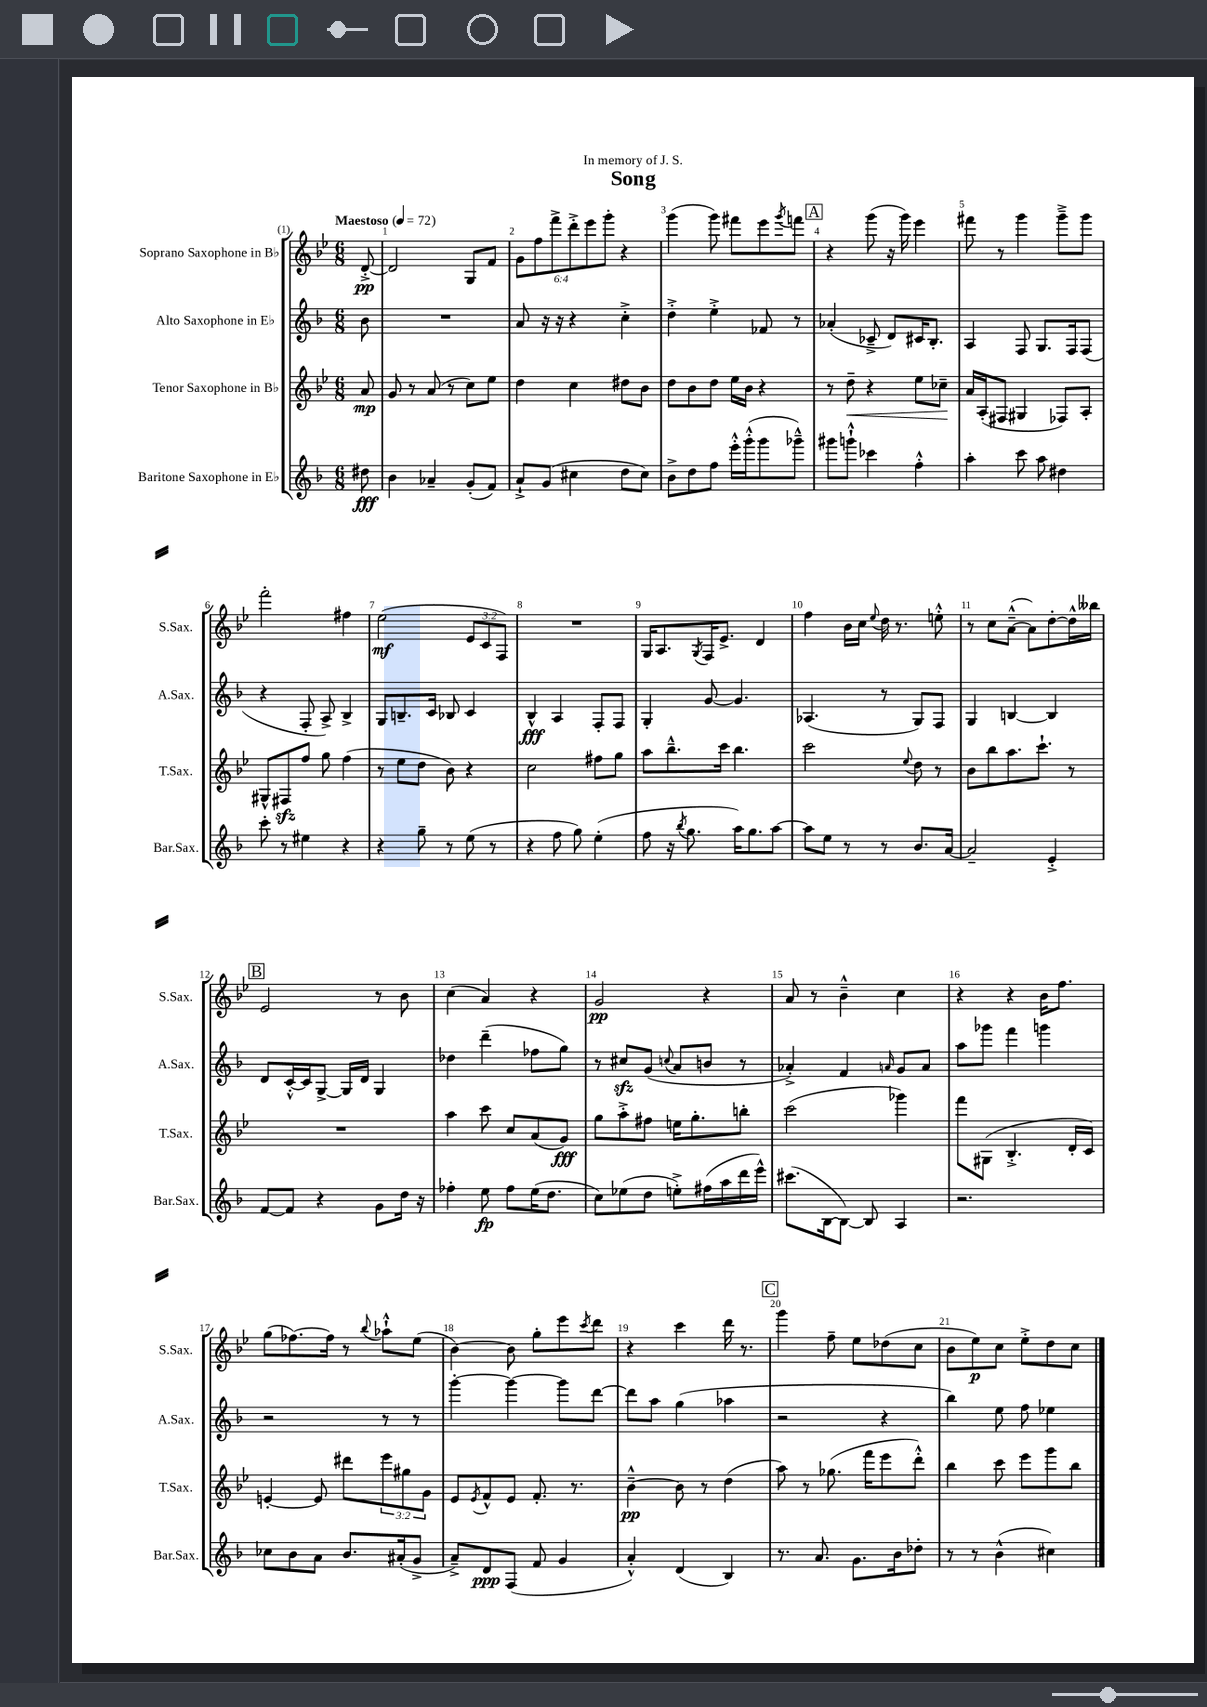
\header { title = "Song" dedication = "In memory of J. S." }
<<
\new StaffGroup <<
\new Staff = "s0" \with { instrumentName = "Soprano Saxophone in Bb" shortInstrumentName = "S.Sax." } {
    \clef treble \key bes \major \numericTimeSignature \time 6/8 \override Staff.TupletNumber.text = #tuplet-number::calc-fraction-text \partial 8 \tempo "Maestoso" 4 = 72
    d'8~-.->\pp |
    d'2 g8 f'8 |
    \tuplet 6/4 { g'8 f''8 f'''8-> d'''8-.-> ees'''8 g'''8-. } r4 |
    g'''4( g'''8) fis'''8 ees'''8 \acciaccatura { g'''8 } f'''8 |
    \mark \markup { \box "A" } r4 g'''8( r16 g'''16) ees'''4 |
    fis'''8 r8 g'''4 g'''8---> g'''8 |
    f'''2-. fis''4 |
    ees''2\mf( \tuplet 3/2 { ees'8 c'8 f8) } |
    R2. |
    g16 a8. \acciaccatura { g8 } f16 ees'8.-> d'4 |
    f''4 bes'16 c''16 \appoggiatura { ees''8 } d''16 r8. e''8-.-^ |
    r8 c''8 a'8~---^( a'8) d''8~-. d''16-^ beses''16 |
    \mark \markup { \box "B" } ees'2 r8 bes'8 |
    c''4( a'4) r4 |
    g'2\pp r4 |
    a'8 r8 bes'4---^ c''4 |
    r4 r4 bes'16 f''8. |
    g''8( fes''8.~) fes''16 r8 \appoggiatura { bes''8 } aes''8-!-^ ees''8( |
    bes'4~) bes'8 g''8-. ees'''8 \acciaccatura { c'''8 } d'''8 |
    r4 c'''4 d'''16 r8. |
    \mark \markup { \box "C" } g'''4 f''8-- ees''8 des''8( c''8 |
    bes'8 ees''8\p) c''8 ees''8-.-> d''8 c''8 \bar "|." |
}
\new Staff = "s1" \with { instrumentName = "Alto Saxophone in Eb" shortInstrumentName = "A.Sax." } {
    \clef treble \key f \major \numericTimeSignature \time 6/8 \partial 8
    bes'8 |
    R2. |
    a'8 r16 r16 r4 c''4-.-> |
    d''4-.-> e''4-.-> fes'8 r8 |
    \mark \markup { \box "A" } aes'4-.( ces'8---> d'8) cis'16 bes8.-. |
    a4 f8 g8. f16 f8( |
    r4 f8-. a8->) bes4-> |
    g8 b8.-- c'16 bes8 c'4 |
    bes4-^\fff a4 f8-. f8 |
    g4-. g'8~ g'4. |
    aes4.( r8 g8) f8 |
    g4 b4~ b4 |
    \mark \markup { \box "B" } d'8 c'16~-.-^ c'16 g8~-> g16 d'16 g4 |
    des''4 d'''4--( fes''8 g''8) |
    r8 cis''8\sfz g'8( \appoggiatura { c''8 } a'8 b'8 r8 |
    aes'4-.->) f'4 \grace { a'16 } g'8 a'8 |
    a''8 ges'''8 f'''4 g'''4 |
    r2 r8 r8 |
    g'''4~-. g'''4~ g'''8 d'''8~ |
    d'''8 a''8 g''4( aes''4 |
    \mark \markup { \box "C" } r2 r4 |
    bes''4) e''8 f''8 ees''4 \bar "|." |
}
\new Staff = "s2" \with { instrumentName = "Tenor Saxophone in Bb" shortInstrumentName = "T.Sax." } {
    \clef treble \key bes \major \numericTimeSignature \time 6/8 \override Staff.TupletNumber.text = #tuplet-number::calc-fraction-text \partial 8
    a'8\mp |
    g'8 r8 a'8( r8 c''8) ees''8 |
    d''4 c''4 dis''8 bes'8 |
    d''8 bes'8 d''8 ees''16 bes'16 r4 |
    \mark \markup { \box "A" } r8 d''8--\< r4 ees''8 ces''8--\! |
    a'16 a16-.( fis8 gis4 fes8) a8-. |
    gis8-^ fis8\sfz f''8 g''8 f''4( |
    r8 ees''8 d''8 bes'8) r4 |
    c''2 fis''8 g''8 |
    a''8 bes''8.---^ c'''16 bes''4. |
    c'''2 \appoggiatura { ees''8 } d''8 r8 |
    bes'8 bes''8 a''8. c'''8.-! r8 |
    \mark \markup { \box "B" } R2. |
    a''4 c'''8 c''8 a'8( g'8\fff) |
    g''8 a''8-.-> fis''8 e''16 g''8.-. b''8-. |
    c'''2( ges'''4) |
    f'''8 gis8( bes4.-.-> d'16-. c'16) |
    e'4~-. e'8 dis'''8 \tuplet 3/2 { ees'''8 gis''8 g'8 } |
    ees'8 \acciaccatura { ees'8 } f'8-^ ees'8 f'8.-. r8. |
    bes'4~---^\pp bes'8 r8 d''4( |
    \mark \markup { \box "C" } a''8) r8 ges''8.( f'''16 ees'''8 d'''8-.-^) |
    bes''4 c'''8 ees'''8 g'''8 bes''8 \bar "|." |
}
\new Staff = "s3" \with { instrumentName = "Baritone Saxophone in Eb" shortInstrumentName = "Bar.Sax." } {
    \clef treble \key f \major \numericTimeSignature \time 6/8 \partial 8
    dis''8\fff |
    bes'4 aes'4-- g'8-.( f'8) |
    a'8-!-> g'8( cis''4 d''8 cis''8) |
    bes'8-> d''8 f''8 e'''16-.-^ g'''16-.-^( g'''8 ges'''8---^) |
    \mark \markup { \box "A" } gis'''8 g'''8-!-^ ces'''4 f''4-.-^ |
    a''4-. c'''8 a''8 dis''4 |
    c'''8-. r8 eis''4 r4 |
    r4 g''8-- r8 e''8( r8 |
    r4 f''8 g''8) e''4-.( |
    f''8 r16 \acciaccatura { bes''8 } g''8. a''16) g''8. a''8~ |
    a''8 e''8 r8 r8 bes'8. a'16~ |
    a'2-- e'4-.-> |
    \mark \markup { \box "B" } f'8~ f'8 r4 g'8 d''16 r16 |
    fes''4-. e''8\fp fes''8 e''16( d''8. |
    c''8) ees''8( d''8 e''8-.->) fis''16( a''16 d'''16 e'''16-^) |
    cis'''8.( bes16~ bes8~) bes8 a4 |
    r2. |
    ces''8 bes'8 a'8 bes'8. ais'16-.( g'8-> |
    a'8--->) d'8\ppp f8( f'8 g'4 |
    a'4-.-^) d'4( bes4) |
    \mark \markup { \box "C" } r8. a'8. g'8. bes'16 des''8-. |
    r8 r8 bes'4-^( cis''4) \bar "|." |
}
>>
>>
\layout { \context { \Score \override BarNumber.break-visibility = ##(#f #t #t) barNumberVisibility = #all-bar-numbers-visible } }
